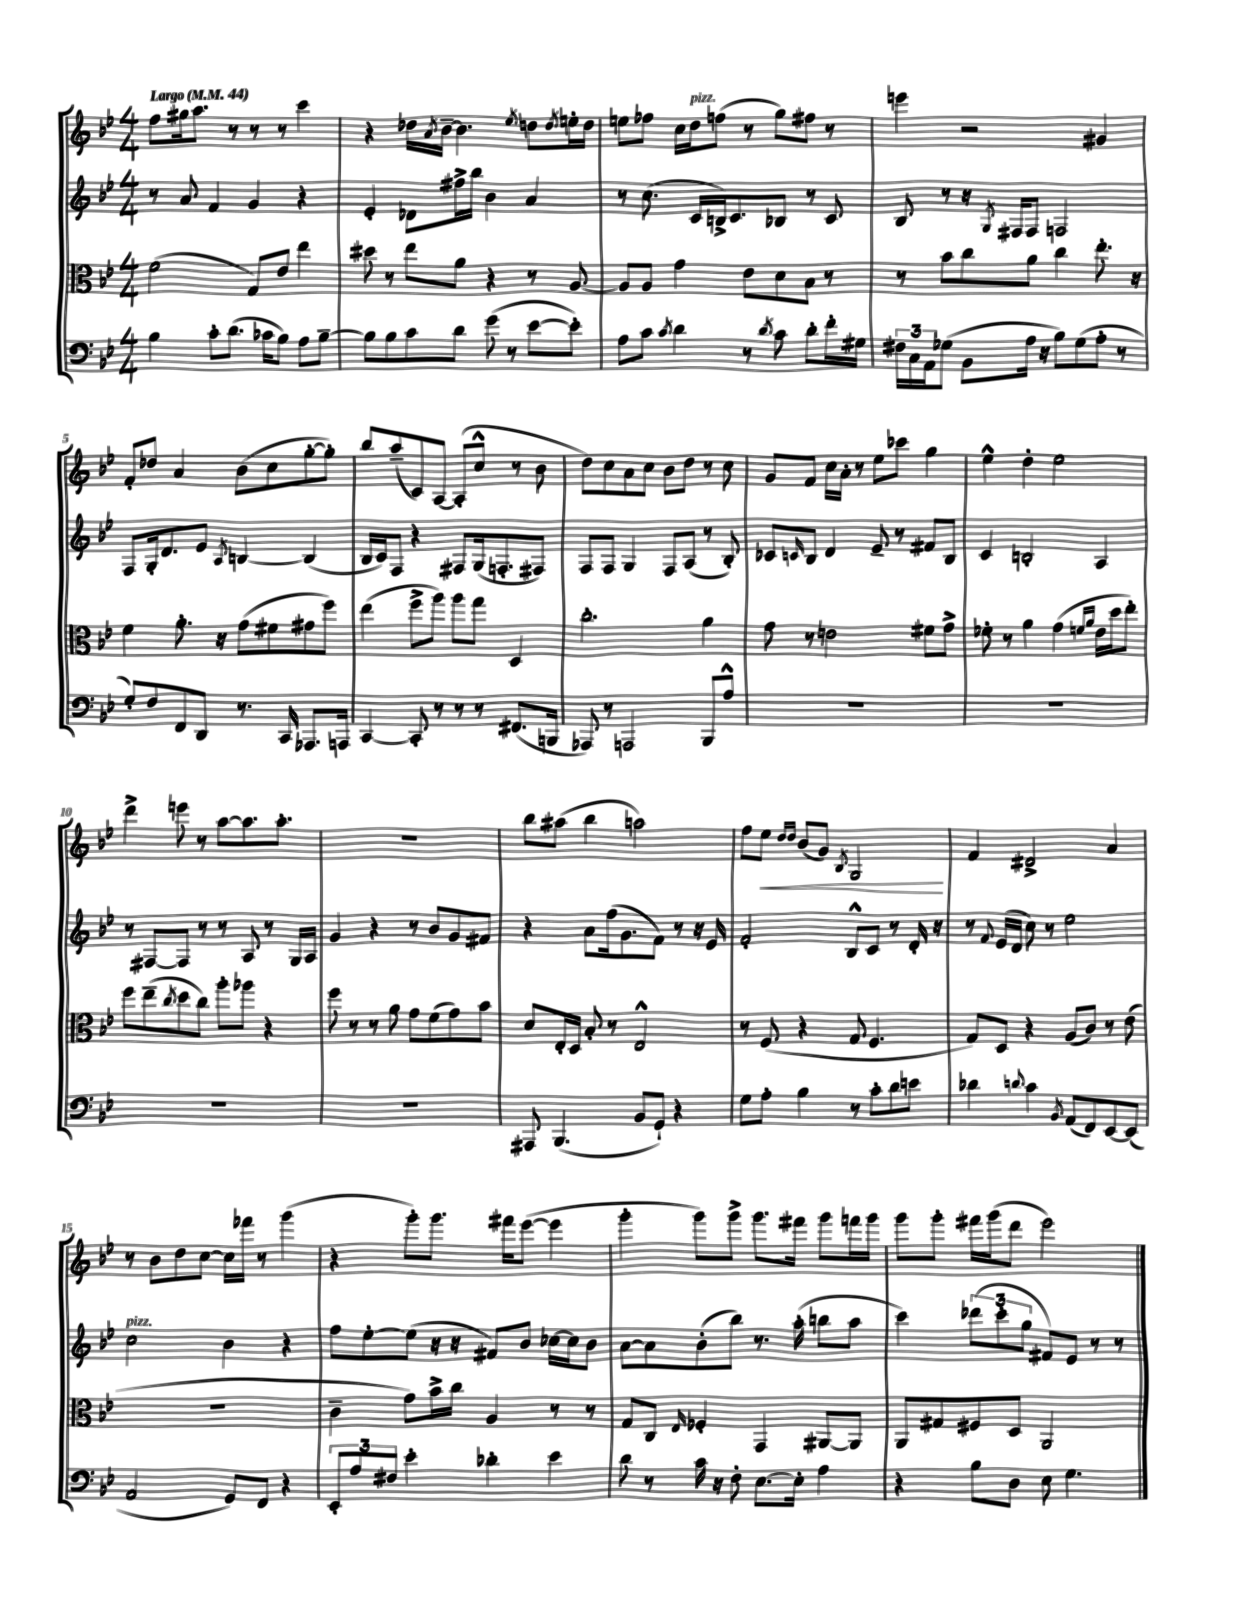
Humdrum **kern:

**kern	**kern	**kern	**kern	**dynam
*part4	*part3	*part2	*part1	*part1
*staff4	*staff3	*staff2	*staff1	*staff1
*clefF4	*clefC3	*clefG2	*clefG2	*
*k[b-e-]	*k[b-e-]	*k[b-e-]	*k[b-e-]	*
*M4/4	*M4/4	*M4/4	*M4/4	*
*MM44	*MM44	*MM44	*MM44	*
=1	=1	=1	=1	=1
!	!	!	!LO:TX:a:B:t=Largo	!
4B-\	(2f\	8r	8ff\L	.
.	.	8a/	16gg#X\k	.
.	.	.	8.aa\J	.
8c'\L	.	4f/	.	.
(8.d\J	.	.	8r	.
.	8G/L)	4g/	8r	.
16c-X\KL	.	.	.	.
8B-\J)	8e-/J	.	8r	.
8A\L	4ee-\	4r	4ccc\	.
[8B-~\J	.	.	.	.
=2	=2	=2	=2	=2
8B-\L]	8dd#X\	4e-'/	4r	.
8B-\	8r	.	.	.
8c\	8ee-\L	8d-X\L	16dd-X\LL	.
.	.	.	8qa/	.
.	.	.	[16b-~\JJ	.
8d\J	8a\J	16ff#X^\L	4.b-\]	.
.	.	16bb-\JJ	.	.
(8g\	4r	4b-\	.	.
8r	.	.	.	.
.	.	.	8qee-/	.
[8e-\L	8r	4a/	8ddn\L	.
.	.	.	8qdd/	.
8e-'\J])	[8A/	.	16een'\L	.
.	.	.	16dd\JJ	.
=3	=3	=3	=3	=3
8A\L	8A/L]	8r	8een\L	.
8c\J	8A/J	(8.cc\	8ff-X\J	.
8qc/	.	.	.	.
4d\	4g\	.	16cc\LL	.
!	!	!	!LO:TX:a:i:t=pizz.	!
.	.	16c/LL	16dd\J	.
.	.	16Bn^/J)	(8ffn\J	.
.	.	8.c/	.	.
8r	8e-\L	.	8r	.
8qd/	.	.	.	.
8c\	8d\	8B-X/J	8gg\L)	.
8d'\L	8B-\J	8r	8ff#X\J	.
16f'\L	8r	8c/	8r	.
16G#X\JJ	.	.	.	.
=4	=4	=4	=4	=4
24F#X\LL	8r	8B-/	4eeen\	.
24C\	.	.	.	.
24AA\J	.	.	.	.
(8G-X\J	8b-\L	8r	.	.
8BB-\L	8cc\	16r	2r	.
.	.	8qG/	.	.
.	.	16F#X/KL	.	.
16A\Jk	8a\J	8F#/J	.	.
16r	.	.	.	.
8B-\L)	4cc\	2Fn/	.	.
(8G-\	.	.	.	.
8A'\J	8.ee-'\	.	4g#X/	.
8r	.	.	.	.
.	16r	.	.	.
!!LO:LB:g=z
=5	=5	=5	=5	=5
8G'/L)	4f\	8F/L	8f'/L	.
8F/	.	16G'/k	8dd-X/J	.
.	.	8.d/	.	.
8FF/	8.a'\	.	4a/	.
8DD/J	.	8e-/J	.	.
.	16r	.	.	.
.	.	8qA/	.	.
8.r	(8g\L	[4Bn/	(8b-\L	.
.	8f#X\	.	8cc\	.
16CC/	.	.	.	.
8.AAA-X/L	8g#X\	(4B/]	[8gg'\	.
.	8ff\J)	.	8gg'\J])	.
16AAAn/Jk	.	.	.	.
=6	=6	=6	=6	=6
[4CC/	(4ee-\	16B-/LL	8bb-/L	.
.	.	16c/J)	.	.
.	.	8F/J	(8aa~/	.
8CC'/]	8ff^\L	4r	8c/)	.
8r	8aa\J)	.	[8A/J	.
8r	8aa\L	8F#X/L	(8A'/L]	.
8r	8gg\J	(16G/k	8cc^^/J	.
.	.	8.Fn'/	.	.
(8.FF#X/L	4D/	.	8r	.
.	.	8F#X/J)	8b-\	.
16BBBn/Jk	.	.	.	.
=7	=7	=7	=7	=7
8AAA-X/)	2.cc'\	8F/L	8dd\L)	.
8r	.	8F/J	8cc\	.
2AAAn/	.	4G/	8a\	.
.	.	.	8cc\J	.
.	.	8F/L	8b-\L	.
.	.	(8A/J	8dd\J	.
8BBB-/L	4a\	8r	8r	.
8A^^/J	.	8B-'/)	8cc\	.
=8	=8	=8	=8	=8
1r	8g\	8c-X/L	8g/L	.
.	.	16qqcn/	.	.
.	8r	8B-/J	8f/J	.
.	2en\	4d/	16cc\LL	.
.	.	.	16a'\JJ	.
.	.	.	8r	.
.	.	8e-~/	8ee-\L	.
.	.	8r	8ccc-X\J	.
.	8f#X\L	8f#X/L	4gg\	.
.	8g^\J	8B-/J	.	.
=9	=9	=9	=9	=9
1r	8f-X'\	4c/	4ee-^^\	.
.	8r	.	.	.
.	4a\	2Bn'/	4dd'\	.
.	(4g\	.	2ee-\	.
.	16qqfn/LL	.	.	.
.	16qqa/JJ	.	.	.
.	16e-\LL	4A/	.	.
.	16dd\J	.	.	.
.	8ee-'\J)	.	.	.
!!LO:LB:g=z
=10	=10	=10	=10	=10
1r	8ff\L	8r	4ddd^\	.
.	(8ee-~\	[8F#X/L	.	.
.	8qcc/	.	.	.
.	8dd\	8F#/J]	8eeen\	.
.	8cc\J)	8r	8r	.
.	8aa'\L	8r	[8aa\L	.
.	8aa-X\J	8A/	8.aa\]	.
.	4r	8r	.	.
.	.	.	8.aa'\J	.
.	.	16G/LL	.	.
.	.	16A/JJ	.	.
=11	=11	=11	=11	=11
1r	8ff\	4g/	1r	.
.	8r	.	.	.
.	8r	4r	.	.
.	8a\	.	.	.
.	8g\L	8r	.	.
.	(8f\	8b-/L	.	.
.	8g\)	8g/	.	.
.	8b-\J	8f#X/J	.	.
=12	=12	=12	=12	=12
8AAA#X/	8d/L	4r	8bb-\L	.
(4.BBB-/	16E-'/L	.	(8aa#X\J	.
.	16D/JJ	.	.	.
.	8B-'/	8a\L	4bb-\	.
.	8r	(16ff\k	.	.
.	.	8.g\	.	.
8BB-/L	2E-^^/	.	2aan\)	.
8GG`/J)	.	8f\J)	.	.
4r	.	8r	.	.
.	.	16r	.	.
.	.	16e-/	.	.
=13	=13	=13	=13	=13
8G\L	8r	2f'/	8ff\L	.
!	!	!	!	!LO:HP:b
8A'\J	(8F/	.	8ee-\J	<
.	.	.	16qqdd/LL	.
.	.	.	16qqdd/JJ	.
4B-\	4r	.	(8b-/L	.
.	.	.	8g/J)	.
.	.	.	8qB-/	.
8r	8G/	8B-^^/L	2G/	.
8c'\L	4.F/	8c/J	.	.
8d\	.	8r	.	.
8en\J	.	16d'/	.	.
.	.	16r	.	.
.	.	.	.	[
=14	=14	=14	=14	=14
4d-X\	8G/L)	8r	4f/	.
.	.	8qqf/	.	.
.	8D/J	(16e-/LL	.	.
.	.	16d/JJ	.	.
8qqdn/	.	.	.	.
4c\	4r	8cc\)	2d#X^/	.
.	.	8r	.	.
8qBB-/	.	.	.	.
(8AA/L	(8A/L	2ee-\	.	.
8FF/)	8c/J)	.	.	.
[8EE-/	8r	.	4a/	.
(8EE-/J]	(8e-\	.	.	.
!!LO:LB:g=z
=15	=15	=15	=15	=15
!	!	!LO:TX:a:i:t=pizz.	!	!
2AA/	1r	2cc\	8r	.
.	.	.	8b-\L	.
.	.	.	8dd\	.
.	.	.	[8cc\J	.
8GG/L)	.	4b-\	16cc\LL]	.
.	.	.	16fff-X\JJ	.
8FF/J	.	.	8r	.
4r	.	4r	(4ggg\	.
=16	=16	=16	=16	=16
12EE-'/L	4c~\	8ff\L	4r	.
12A/	.	.	.	.
.	.	[8ee-'\	.	.
12F#X/J	.	.	.	.
4e-'\	8g\L)	(8ee-\J]	8ggg'\L)	.
.	16b-^\L	16r	8.ggg\J	.
.	16cc\JJ	16r	.	.
4d-X'\	4A/	8f#X/L)	.	.
.	.	.	16fff#X\KL	.
.	.	8b-/J	([8eee-\J	.
4e-\	8r	[16cc-X\LL	4eee-\]	.
.	.	16cc-\J]	.	.
.	8r	8b-\J	.	.
=17	=17	=17	=17	=17
8d\	8G/L	[8a\L	4ggg'\	.
8r	8C/J	8a\]	.	.
.	16qqE-/	.	.	.
16c\	4F-X'/	(8b-'\	8ggg\L)	.
16r	.	.	.	.
8F'\	.	8bb-\J)	8ggg^\J	.
[8.E-\L	4GG/	8.r	8.ggg\L	.
16E-'\Jk]	.	(16aa'\	16fff#X\Jk	.
4A\	[8AA#X/L	8bbn\L	8ggg\L	.
.	8AA#/J]	8aa\J	16fffn\L	.
.	.	.	16ggg\JJ	.
=18	=18	=18	=18	=18
4r	8AA/L	4ccc\)	8ggg\L	.
.	8G#X/	.	8ggg'\J	.
8B-\L	8F#X/	(12ddd-X\L	16fff#X\LL	.
.	.	.	(16ggg\J	.
.	.	12ccc'\	.	.
8D\J	8D/J	.	8ddd\J	.
.	.	12gg\J	.	.
8E-\	2AA/	8f#X/L)	2eee-\)	.
4.G\	.	8e-/J	.	.
.	.	8r	.	.
.	.	8r	.	.
==	==	==	==	==
*-	*-	*-	*-	*-
